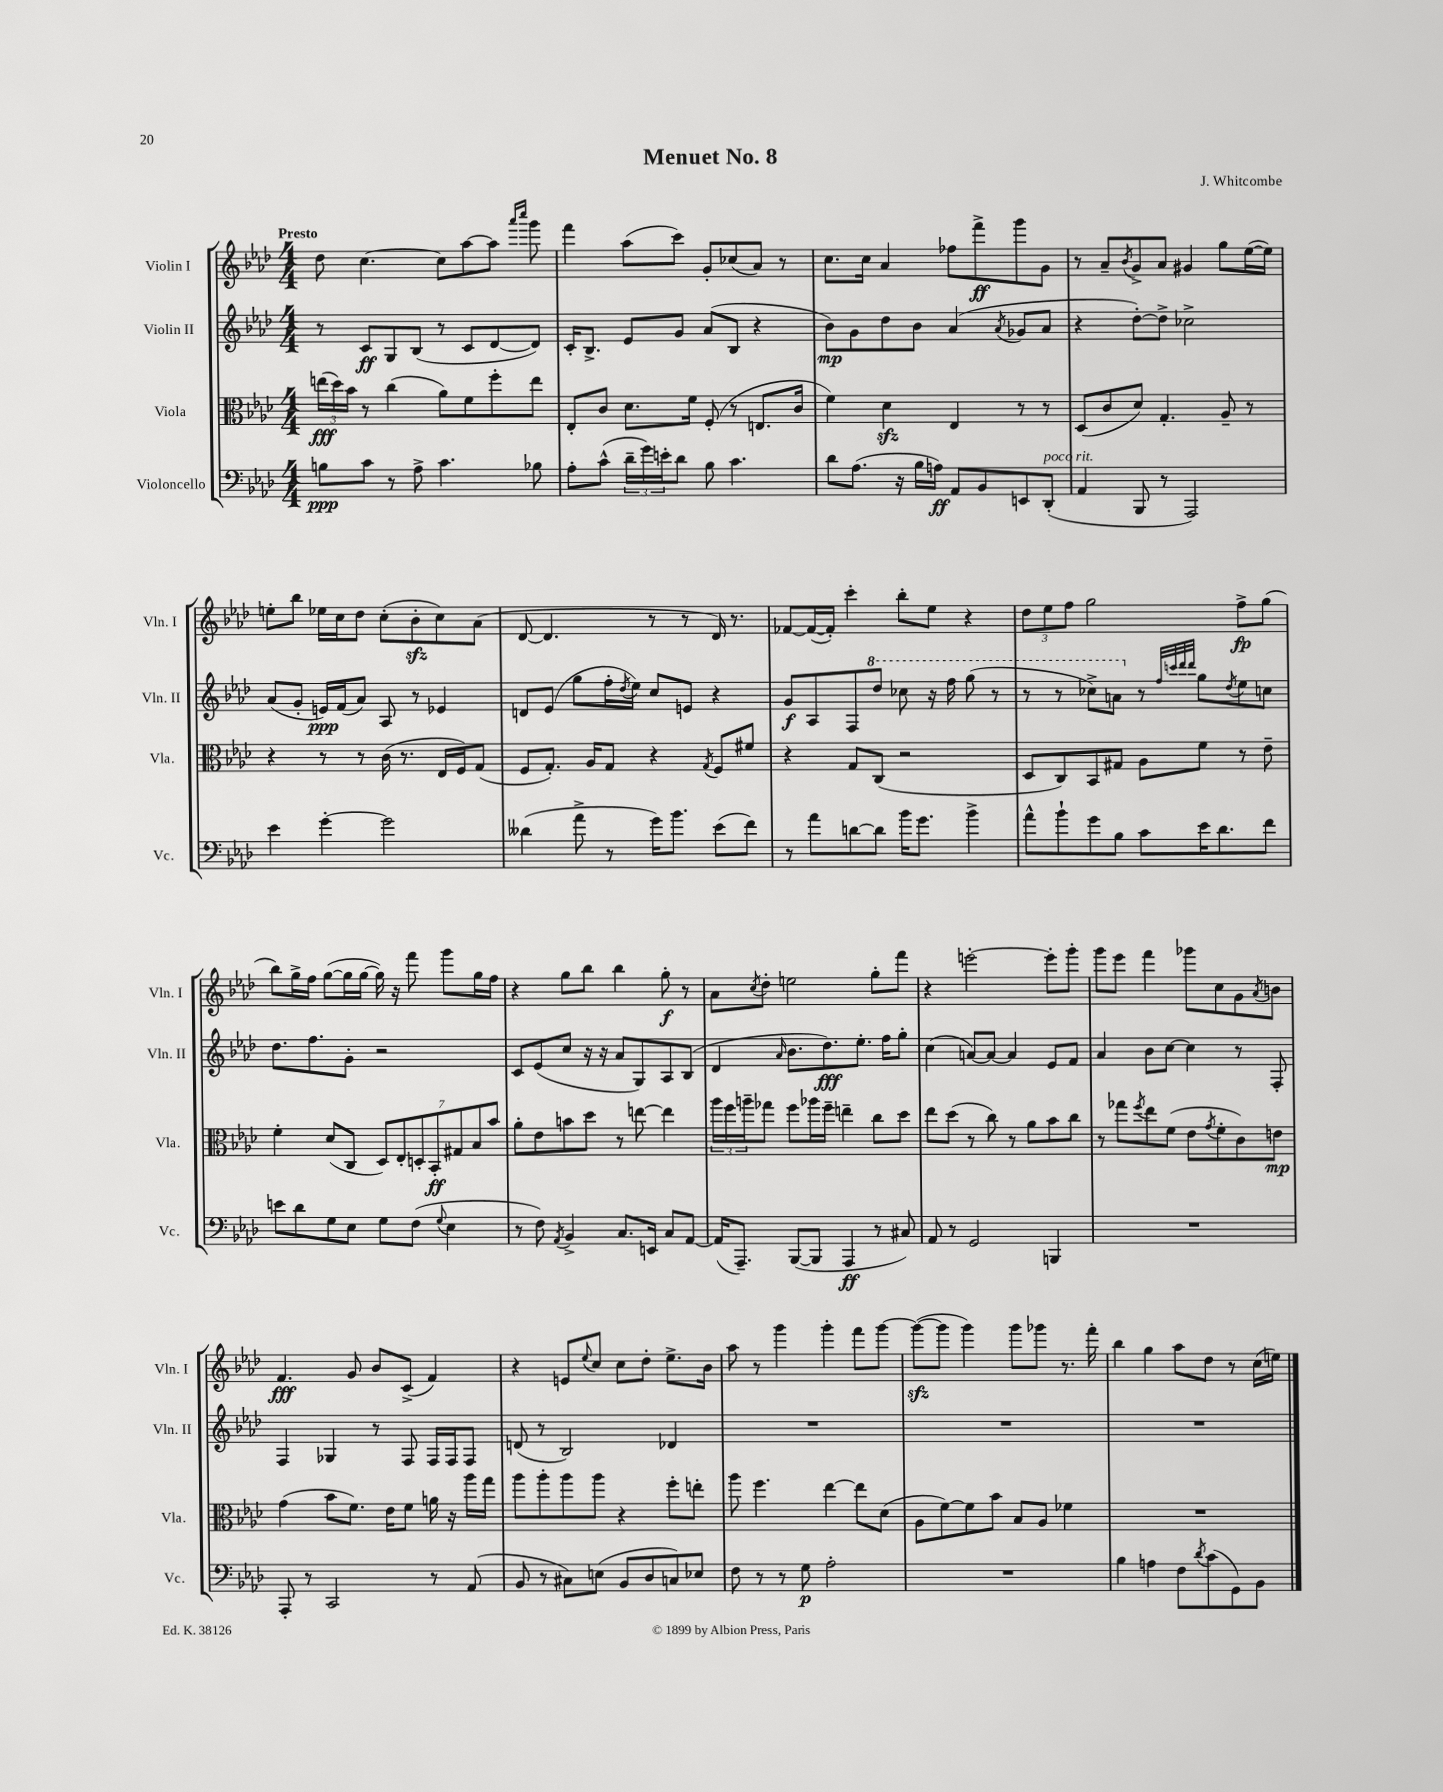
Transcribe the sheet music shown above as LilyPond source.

\header { title = "Menuet No. 8" composer = "J. Whitcombe" }
<<
\new StaffGroup <<
\new Staff = "s0" \with { instrumentName = "Violin I" shortInstrumentName = "Vln. I" } {
    \clef treble \key aes \major \numericTimeSignature \time 4/4 \tempo "Presto"
    des''8 c''4.~ c''8 aes''8~ aes''8 \grace { aes'''16 c''''16 } g'''8 |
    f'''4 aes''8( c'''8) g'8-. ces''8( aes'8) r8 |
    c''8. c''16 aes'4 fes''8 f'''8->\ff g'''8 g'8 |
    r8 aes'8-- \acciaccatura { bes'8 } g'8-> aes'8 gis'4 g''8 ees''16~( ees''16) |
    e''8-. bes''8 ees''16 c''16 des''8 c''8-.( bes'8-.\sfz c''8) aes'8( |
    des'8~ des'4. r8 r8 des'16) r8. |
    fes'8~ fes'16~( fes'16-.) c'''4-. bes''8-. ees''8 r4 |
    \tuplet 3/2 { des''8 ees''8 f''8 } g''2 f''8->\fp g''8( |
    bes''8) g''16-> f''16 g''8~( g''16 g''16~ g''16) r16 f'''8 g'''8 g''16 f''16 |
    r4 g''8 bes''8 bes''4 g''8-.\f r8 |
    aes'8 \acciaccatura { c''8 } des''8-. e''2 g''8-. f'''8 |
    r4 e'''2~-. e'''8-. g'''8-. |
    g'''8 ees'''8 f'''4 ges'''8 c''8 g'8 \acciaccatura { aes'8 } b'8 |
    f'4.\fff g'8 bes'8 c'8->( f'4) |
    r4 e'8 \appoggiatura { ees''8 } c''8 c''8 des''8-. ees''8.-> bes'16 |
    aes''8 r8 g'''4 g'''4-. f'''8 g'''8~ |
    g'''8~\sfz( g'''8 g'''4) g'''8 ges'''8 r8. f'''16-. |
    bes''4 g''4 aes''8 des''8 r8 c''16( e''16) \bar "|." |
}
\new Staff = "s1" \with { instrumentName = "Violin II" shortInstrumentName = "Vln. II" } {
    \clef treble \key aes \major \numericTimeSignature \time 4/4
    r8 c'8\ff g8 bes8( r8 c'8 des'8~ des'8) |
    c'16-. bes8.-> ees'8 g'8 aes'8( bes8 r4 |
    bes'8\mp) g'8 des''8 bes'8 aes'4( \acciaccatura { aes'8 } ges'8 aes'8 |
    r4 des''8~-.) des''8-> ces''2-> |
    aes'8( g'8-. e'16\ppp) f'16( aes'8) aes8 r8 ees'4 |
    d'8 ees'8( g''8 f''16-. \acciaccatura { des''8 } ees''16) c''8 e'8 r4 |
    g'8\f aes8 f8 \ottava #1 des'''8 ces'''8 r16 f'''16 g'''8( r8 |
    r8 r8 ces'''8->) a''8 \ottava #0 r8 \grace { f''32 c'''32 des'''32 des'''32 } g''8 \acciaccatura { des''8 } ees''8 c''!8 |
    des''8. f''8. g'8-. r2 |
    c'8 ees'8( c''8 r16 r16 aes'8 g8) aes8 bes8( |
    des'4 \grace { aes'16 } bes'8. des''8.\fff) ees''8.-. f''16 g''8-. |
    c''4( a'8~) a'8~ a'4 ees'8 f'8 |
    aes'4 bes'8 c''8~ c''4 r8 f8-. |
    f4 ges4 r8 f8 f16 f16 f8 |
    d'8( r8 bes2) des'4 |
    R1 |
    R1 |
    R1 \bar "|." |
}
\new Staff = "s2" \with { instrumentName = "Viola" shortInstrumentName = "Vla." } {
    \clef alto \key aes \major \numericTimeSignature \time 4/4
    \tuplet 3/2 { e''16\fff( des''16) bes'16 } r8 c''4( aes'8) f'8 f''8-. e''8 |
    ees8-. c'8 des'8. f'16 f8-.( r8 e8. c'16 |
    f'4) des'4\sfz ees4 r8 r8 |
    des8( c'8 des'8) g4.-. aes8-- r8 |
    r4 r8 r8 c'16( r8. ees16 f16) g8( |
    f8 g8.-.) aes16 g8 r4 \acciaccatura { g8 } f8 fis'8 |
    r4 g8 c8( r2 |
    des8 c8) bes,8 gis8 aes8 f'8 r8 ees'8-- |
    f'4-. des'8( c8 \tuplet 7/4 { des8) ees8-. d8-. bes,8-.\ff gis8 bes8 bes'8 } |
    aes'8-. ees'8 b'8 des''8 r8 e''8~ e''4 |
    \tuplet 3/2 { aes''16 f''16 a''16-- } ges''8 f''8 aes''16 f''16-- e''4-- c''8 des''8 |
    ees''8 des''8( r8 c''8) r8 aes'8 bes'8 c''8 |
    r8 ges''8 \acciaccatura { f''8 } ees''8 f'8( ees'8 \acciaccatura { g'8 } f'8-. c'8) e'8\mp |
    g'4( bes'8 f'8.) ees'16 f'8 a'16 r16 aes''16 g''16 |
    aes''8 aes''8-. aes''8 aes''8 r4 f''8-. e''8-. |
    aes''8 f''4. ees''4~ ees''8 des'8( |
    aes8 f'8~) f'8 bes'8 bes8 aes8 fes'4 |
    R1 \bar "|." |
}
\new Staff = "s3" \with { instrumentName = "Violoncello" shortInstrumentName = "Vc." } {
    \clef bass \key aes \major \numericTimeSignature \time 4/4
    b8\ppp c'8 r8 aes8-> c'4. bes8 |
    aes8-. c'8-^( \tuplet 3/2 { des'16-- g'16) e'16-. } des'8 bes8 c'4. |
    des'8 aes8.( r16 bes16 a16\ff) aes,8 bes,8 e,8 des,8-.^\markup { \italic "poco rit." }( |
    aes,4 bes,,8 r8 aes,,2) |
    ees'4 g'4~-. g'2 |
    deses'4( aes'8-> r8 g'16) bes'8. ees'8( f'8) |
    r8 aes'8 d'8~ d'8 bes'16 g'8. bes'4-> |
    aes'8-^ bes'8-! g'8 bes8 c'8 ees'16 des'8. f'8 |
    e'8 des'8 g8 ees8 g8 f8( \appoggiatura { g8 } ees4 |
    r8 f8) \acciaccatura { aes,8 } bes,4-> c8. e,16 c8 aes,8~ |
    aes,16( aes,,8.--) bes,,8~( bes,,8 aes,,4\ff r8 cis8) |
    aes,8 r8 g,2 b,,4 |
    R1 |
    aes,,8-. r8 c,2 r8 aes,8( |
    bes,8 r8 cis8) e8( bes,8 des8 c8) ees8 |
    f8 r8 r8 g8\p aes2-. |
    R1 |
    bes4 a4 f8 \acciaccatura { des'8 } c'8( g,8) bes,8 \bar "|." |
}
>>
>>
\layout { \context { \Score \remove "Bar_number_engraver" } }
